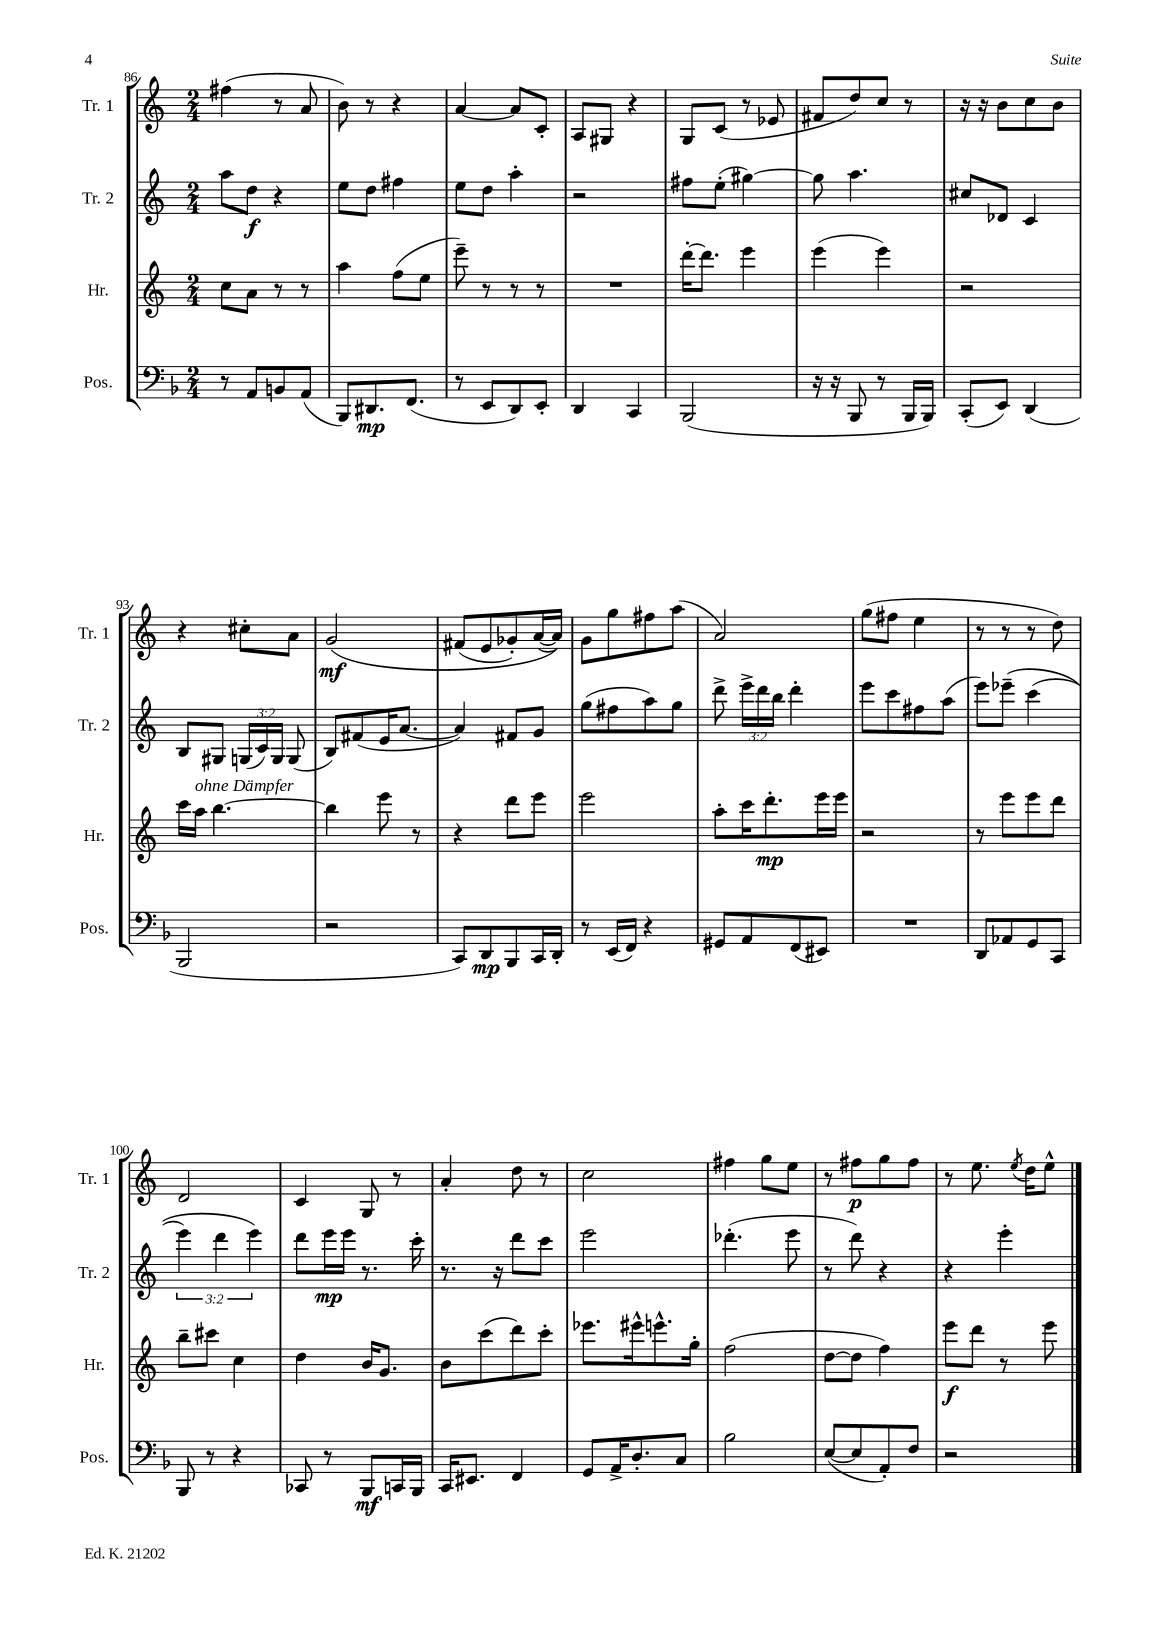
<<
\new StaffGroup <<
\new Staff = "s0" \with { instrumentName = "Tr. 1" shortInstrumentName = "Tr. 1" } {
    \clef treble \key c \major \numericTimeSignature \time 2/4
    \autoBeamOff fis''4( r8 a'8 |
    b'8) r8 r4 |
    a'4~ a'8[ c'8]-. |
    a8[ gis8] r4 |
    g8[ c'8]( r8 ees'8 |
    fis'8[ d''8) c''8] r8 |
    r16 r16 b'8[ c''8 b'8] |
    r4 cis''8[-. a'8] |
    g'2\mf\( |
    fis'8[( e'8 ges'8-.) a'16~( a'16])\) |
    g'8[ g''8 fis''8 a''8]( |
    a'2) |
    g''8[( fis''8] e''4 |
    r8 r8 r8 d''8) |
    d'2 |
    c'4 g8 r8 |
    a'4-. d''8 r8 |
    c''2 |
    fis''4 g''8[ e''8] |
    r8 fis''8[\p g''8 fis''8] |
    r8 e''8. \acciaccatura { e''8 } d''16[ e''8]-^ \bar "|." |
}
\new Staff = "s1" \with { instrumentName = "Tr. 2" shortInstrumentName = "Tr. 2" } {
    \clef treble \key c \major \numericTimeSignature \time 2/4 \override Staff.TupletNumber.text = #tuplet-number::calc-fraction-text
    \autoBeamOff a''8[ d''8]\f r4 |
    e''8[ d''8] fis''4 |
    e''8[ d''8] a''4-. |
    r2 |
    fis''8[ e''8]-.( gis''4~) |
    gis''8 a''4. |
    cis''8[ des'8] c'4 |
    b8[ gis8] \tuplet 3/2 { g16[( c'16) g16] } g8( |
    b8[) fis'8( e'16 a'8.]~ |
    a'4) fis'8[ g'8] |
    g''8[( fis''8 a''8) g''8] |
    d'''8-> \tuplet 3/2 { e'''16[-> d'''16 b''16] } d'''4-. |
    e'''8[ c'''8 fis''8 a''8]( |
    e'''8[) ees'''8]--\( c'''4( |
    \tuplet 3/2 { e'''4) d'''4 e'''4\) } |
    d'''8[ e'''16\mp e'''16] r8. c'''16-. |
    r8. r16 d'''8[ c'''8] |
    e'''2 |
    des'''4.-.( e'''8 |
    r8 d'''8) r4 |
    r4 e'''4-. \bar "|." |
}
\new Staff = "s2" \with { instrumentName = "Hr." shortInstrumentName = "Hr." } {
    \clef treble \key c \major \numericTimeSignature \time 2/4
    \autoBeamOff c''8[ a'8] r8 r8 |
    a''4 f''8[( e''8] |
    e'''8--) r8 r8 r8 |
    R2 |
    d'''16[~-. d'''8.] e'''4 |
    e'''4( e'''4) |
    r2 |
    c'''16[ a''16]^\markup { \italic "ohne Dämpfer" } b''4.~ |
    b''4 e'''8 r8 |
    r4 d'''8[ e'''8] |
    e'''2 |
    a''8[-. c'''16 d'''8.-.\mp e'''16 e'''16] |
    r2 |
    r8 e'''8[ e'''8 d'''8] |
    b''8[-- cis'''8] c''4 |
    d''4 b'16[ g'8.] |
    b'8[ c'''8( d'''8) c'''8]-. |
    ees'''8.[ eis'''16-^ e'''8.-^ g''16]-. |
    f''2( |
    d''8[~ d''8] f''4) |
    e'''8[\f d'''8] r8 e'''8 \bar "|." |
}
\new Staff = "s3" \with { instrumentName = "Pos." shortInstrumentName = "Pos." } {
    \clef bass \key f \major \numericTimeSignature \time 2/4
    \autoBeamOff r8 a,8[ b,8 a,8]( |
    bes,,8[) dis,8.\mp f,8.]( |
    r8 e,8[ d,8) e,8]-. |
    d,4 c,4 |
    bes,,2( |
    r16 r16 bes,,8 r8 bes,,16[ bes,,16]) |
    c,8[-.( e,8]) d,4( |
    bes,,2 |
    r2 |
    c,8[) d,8\mp bes,,8 c,16 d,16]-. |
    r8 e,16[( f,16]) r4 |
    gis,8[ a,8 f,8( eis,8]) |
    R2 |
    d,8[ aes,8 g,8 c,8] |
    bes,,8 r8 r4 |
    ces,8 r8 bes,,8[\mf c,16 bes,,16] |
    c,16[ eis,8.] f,4 |
    g,8[ a,16-> d8.-. c8] |
    bes2 |
    e8[~( e8 a,8-.) f8] |
    r2 \bar "|." |
}
>>
>>
\layout { \context { \Score currentBarNumber = #86 } }
